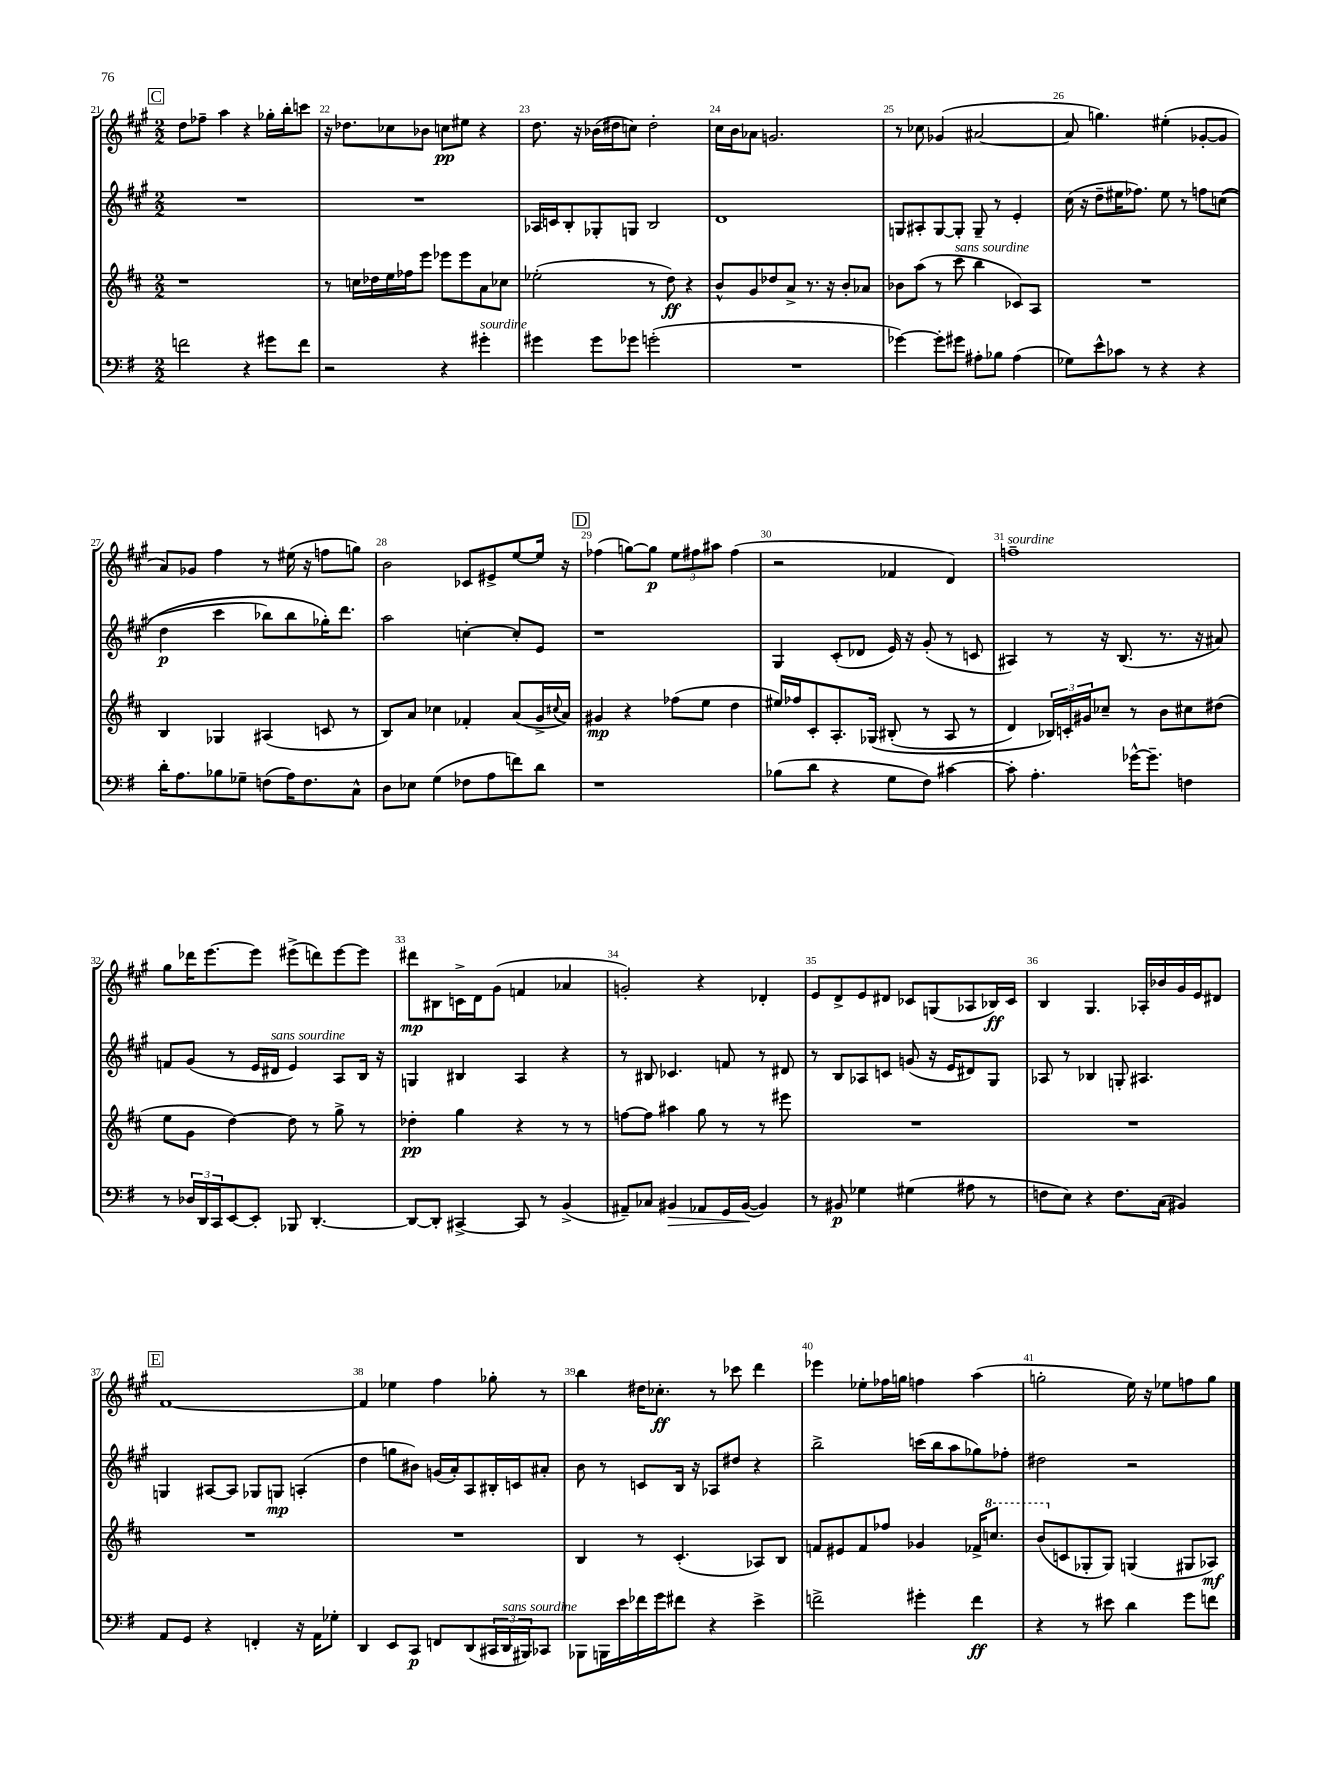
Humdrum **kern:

**kern	**kern	**kern	**kern
*staff4	*staff3	*staff2	*staff1
*clefF4	*clefG2	*clefG2	*clefG2
*k[f#]	*k[f#c#]	*k[f#c#g#]	*k[f#c#g#]
*M2/2	*M2/2	*M2/2	*M2/2
2f	1r	1r	8dd
.	.	.	8ff-~
.	.	.	4aa
4r	.	.	4r
8g#	.	.	16gg-'
.	.	.	16bb'
8f	.	.	8ccc
=	=	=	=
2r	8r	1r	16r
.	.	.	8.dd-
.	16cc	.	.
.	16dd-	.	.
.	16ee	.	8cc-
.	16ff-	.	.
.	8eee	.	8b-
4r	8eee-	.	8cc
.	8eee-	.	8ee#
4g#'	8a	.	4r
.	8cc-	.	.
=	=	=	=
4g#	(2ee-'	16A-	8.dd
.	.	16c	.
.	.	8B'	.
.	.	.	16r
8g#	.	8G-'	(16b-
.	.	.	16dd#
8g-	.	8G	8cc)
(2g'	8r	2B	2dd#'
.	8dd)	.	.
.	4r	.	.
=	=	=	=
1r	8b^^	1d	16cc#
.	.	.	16b
.	8g	.	8a-
.	8dd-	.	2.g
.	8a^	.	.
.	8.r	.	.
.	16r	.	.
.	8b'	.	.
.	8a-	.	.
=	=	=	=
[4g-)	8b-	8G	8r
.	(8aa	8A#'	8cc-
8g-']	8r	[8G	(4g-
8g#	8ccc#	8G']	.
8A#'	4bb	8G~	[2a#
8B-	.	8r	.
(4A#	8c-)	4e'	.
.	8A	.	.
=	=	=	=
8G-)	1r	(16cc#	8a#]
.	.	16r	.
8e^^	.	8dd~	4.gg)
8c-	.	16ee#	.
.	.	8.ff-)	.
8r	.	.	.
4r	.	8ee#	(4ee#'
.	.	8r	.
4r	.	8ff	[8g-'
.	.	&((8cc	8g-]
=	=	=	=
16d'	4B	4dd	8a)
8.A	.	.	.
.	.	.	8g-
8B-	4G-	4ccc#	4ff#
8G-~	.	.	.
(8F	(4A#	8bb-)	8r
16A)	.	8bb-	(16ee#
8.F	.	.	16r
.	8c	16gg-'&)	8ff
.	.	8.ddd	.
8C^^	8r	.	8gg)
=	=	=	=
8D	8B)	2aa	2b
8E-	8a	.	.
(4G	4cc-	.	.
8F-	4f-'	[4cc'	8c-
8A	.	.	8e#^
8f)	(8a	8cc']	[8ee
8d	16g^	8e	16ee]
.	8qqcc#	.	.
.	16a)	.	16r
=	=	=	=
1r	4g#	1r	(4ff-
.	4r	.	[8gg)
.	.	.	8gg]
.	(8ff-	.	12ee
.	.	.	12ff#
.	8ee	.	.
.	.	.	12aa#
.	4dd	.	(4ff#
=	=	=	=
(8B-	16ee#)	4G#	2r
.	16ff-	.	.
8d	8c#'	.	.
4r	8.A'	(8c#'	.
.	.	8d-	.
.	&(16G-	.	.
8G	(8B#'	16e)	4f-
.	.	16r	.
8F#)	8r	(8g#'	.
[4c#	8A	8r	4d)
.	8r	8c	.
=	=	=	=
8c#']	4d)	4A#)	1ff~
4.A'	.	.	.
.	24B-&)	8r	.
.	24c'	.	.
.	24g#	.	.
.	8cc-~	16r	.
.	.	(8.B	.
[16g-^^	8r	.	.
8.g-~]	.	.	.
.	8b	8.r	.
4F	8cc#	.	.
.	.	16r	.
.	(8dd#	8a#)	.
=	=	=	=
8r	8ee	8f	8gg#
24D-	8g	(8g#	16ddd-
24DD	.	.	.
.	.	.	[8.eee
24CC	.	.	.
[8EE	[4dd)	8r	.
8EE']	.	16e	8eee]
.	.	16d#	.
8BBB-	8dd]	4e)	(8eee#^
[4.DD'	8r	.	8ddd)
.	8gg^	8A	[8eee#
.	8r	16B	8eee#]
.	.	16r	.
=	=	=	=
8DD_	4dd-'	4G	8ddd#
8DD']	.	.	8B#
[4CC#^	4gg	4B#	16c^
.	.	.	16d
.	.	.	(8g#
8CC#]	4r	4A	4f
8r	.	.	.
(4BB^	8r	4r	4a-
.	8r	.	.
=	=	=	=
8AA#~)	[8ff	8r	2g')
8C-	8ff]	8B#	.
4BB#	4aa#	4.c-	.
8AA-	8gg	.	4r
16GG	8r	8f	.
([16BB#	.	.	.
4BB#])	8r	8r	4d-'
.	8eee#	8d#	.
=	=	=	=
8r	1r	8r	8e
8BB#	.	8B	8d^
4G-	.	8A-	8e
.	.	8c	8d#
(4G#	.	(8g	8c-
.	.	16r	(8G
.	.	16e	.
8A#	.	8d#)	8A-
8r	.	8G#	16B-)
.	.	.	16c-
=	=	=	=
8F	1r	8A-	4B
8E)	.	8r	.
4r	.	4B-	4.G#
8.F	.	8G'	.
.	.	4.A#	16A-'
(16C	.	.	16b-
4BB#)	.	.	16g#
.	.	.	16e
.	.	.	8d#
=	=	=	=
8AA	1r	4G	[1f#
8GG	.	.	.
4r	.	[8A#	.
.	.	8A#]	.
4FF'	.	8G-	.
.	.	8G	.
16r	.	(4A'	.
16AA	.	.	.
8G-'	.	.	.
=	=	=	=
4DD	1r	4dd	4f#]
8EE	.	8gg	4ee-
8CC	.	8b#)	.
8FF	.	(16g	4ff#
.	.	16a')	.
(8DD	.	8A	.
24CC#	.	16B#'	8gg-'
24DD	.	.	.
.	.	16c	.
24BBB#)	.	.	.
8CC-	.	8a#'	8r
=	=	=	=
8BBB-	4B	8b	4bb
16BBB	.	8r	.
16e	.	.	.
16f-	8r	8c	16dd#
16g	.	.	8.cc-'
8f#	(4.c#'	16B	.
.	.	16r	.
4r	.	8A-	8r
.	.	8dd#	8ccc-
4e^	8A-)	4r	4ddd
.	8B	.	.
=	=	=	=
2f^	8f	2bb^	4eee-
.	8e#	.	.
.	8f	.	8ee-'
.	8ff-	.	16ff-
.	.	.	16gg
4g#'	4g-	(16ccc	4ff
.	.	16bb	.
.	.	8aa	.
4f	16f-^	8gg-)	(4aa
.	8.ccc	.	.
.	.	8ff-'	.
=	=	=	=
4r	(8bb	2dd#	2gg'
.	8c	.	.
8r	8G-'	.	.
8e#	8G-)	.	.
4d	(4G	2r	16ee)
.	.	.	16r
.	.	.	8ee-
8g	8G#	.	8ff
8f	8A-)	.	8gg
==	==	==	==
*-	*-	*-	*-
